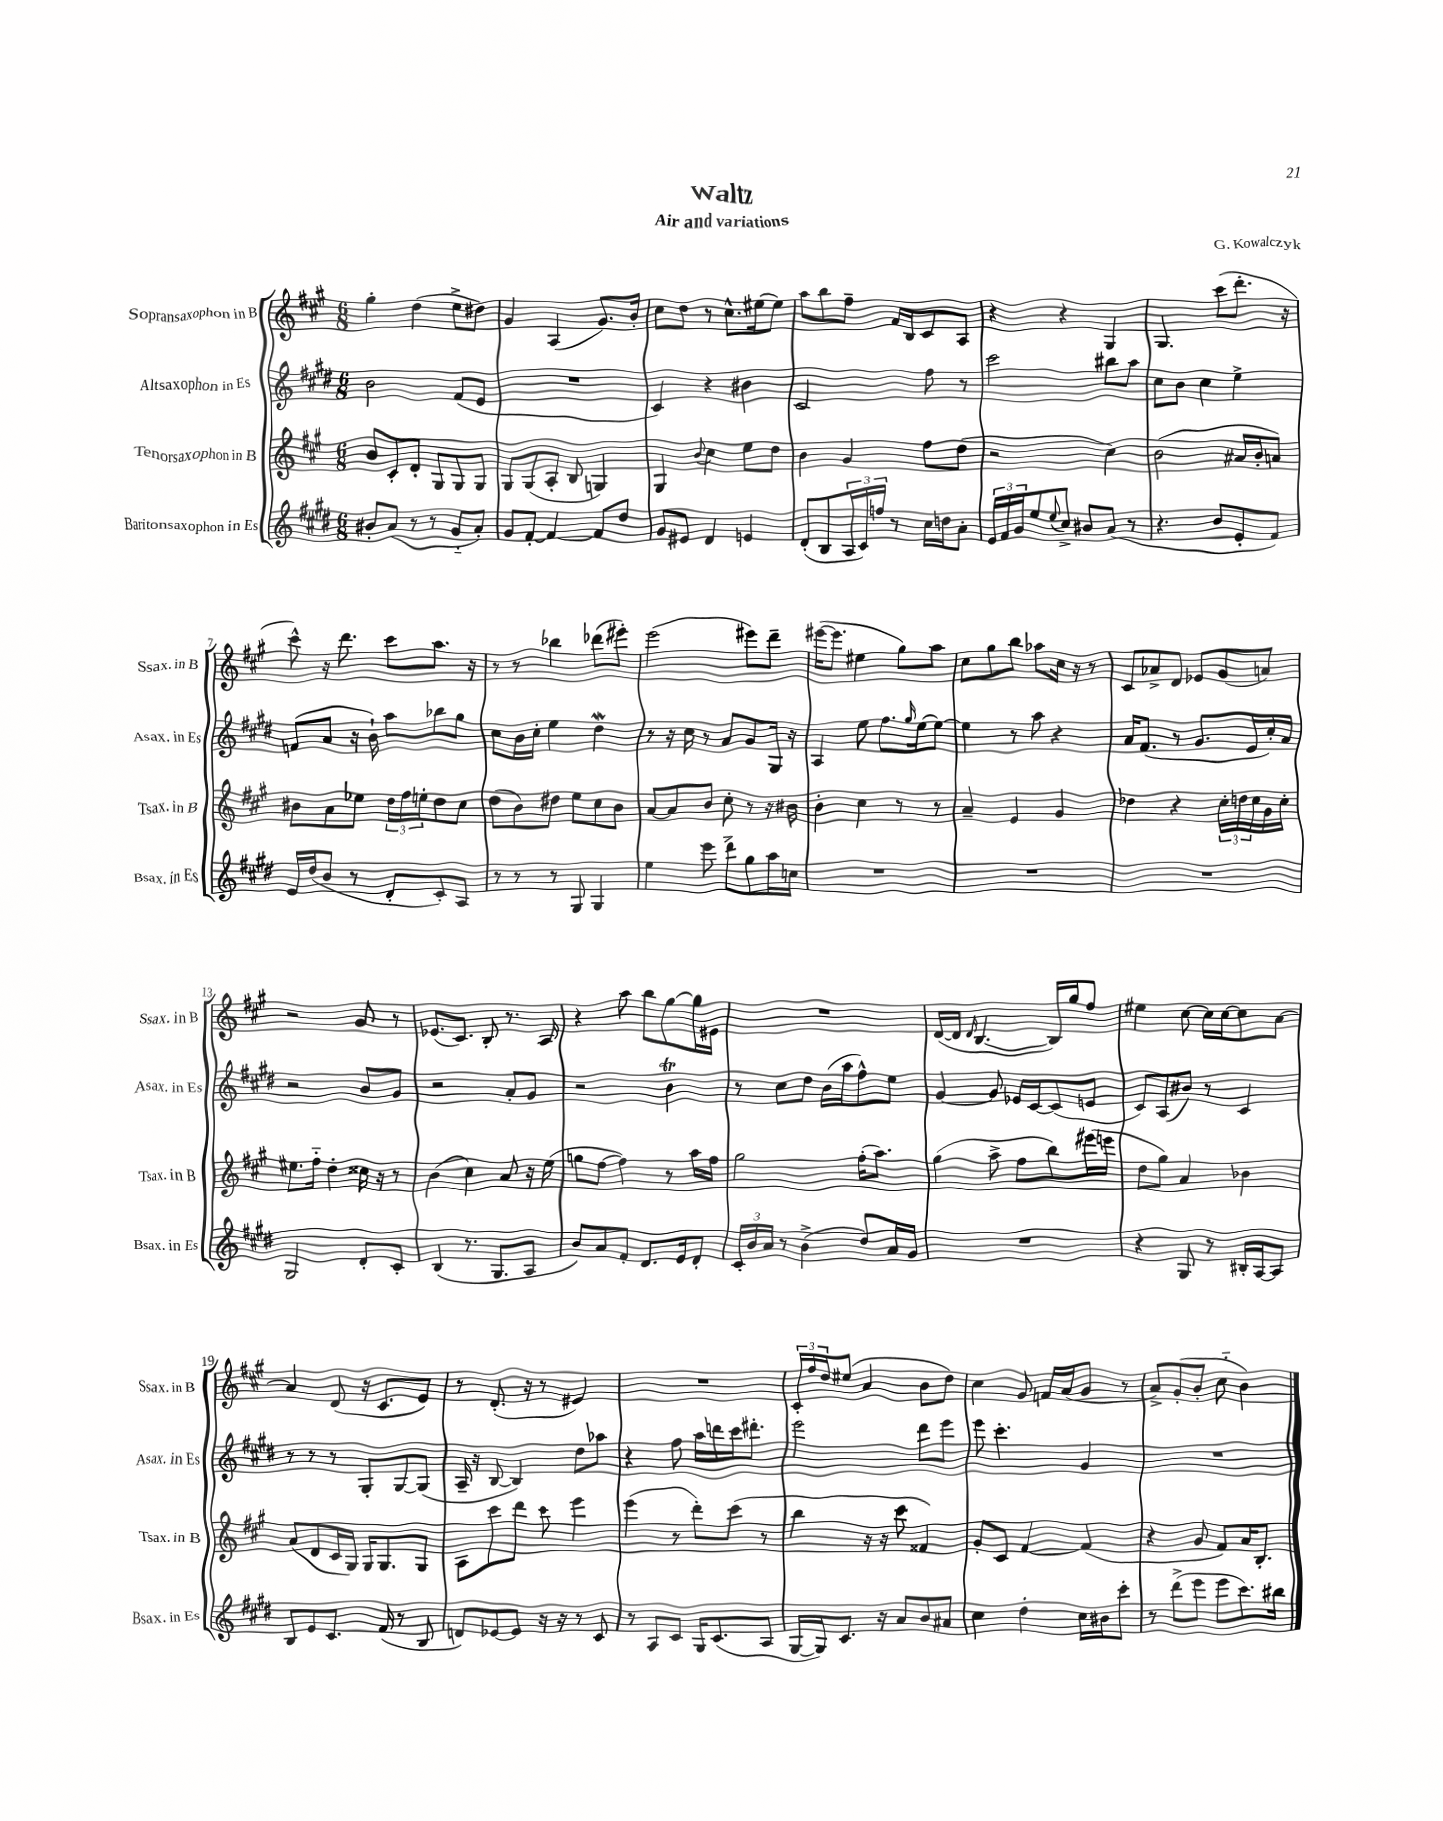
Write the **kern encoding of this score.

**kern	**kern	**kern	**kern
*part4	*part3	*part2	*part1
*staff4	*staff3	*staff2	*staff1
*I"Baritonsaxophon in Es	*I"Tenorsaxophon in B	*I"Altsaxophon in Es	*I"Sopransaxophon in B
*I'Bsax. in Es	*I'Tsax. in B	*I'Asax. in Es	*I'Ssax. in B
*clefG2	*clefG2	*clefG2	*clefG2
*k[f#c#g#d#]	*k[f#c#g#]	*k[f#c#g#d#]	*k[f#c#g#]
*M6/8	*M6/8	*M6/8	*M6/8
=1	=1	=1	=1
8b#X'/L	8b/L	2b\	4gg#'\
(8a/J	8c#'/	.	.
8r	8d'/J	.	(4dd\
8r	8G#/L	.	.
8g#/L	8G#/	(8f#/L	8ee^\L
8a'/J)	8G#/J	8e/J	8dd#X\J)
=2	=2	=2	=2
8g#/L	8G#/L	2.r	4g#/
[8f#'/J	(8G#/	.	.
4f#/_	8A'/J	.	(4A/
.	8B/	.	.
8f#/L]	4Gn/)	.	8.g#/L)
8dd#/J	.	.	.
.	.	.	16b'/Jk
=3	=3	=3	=3
8g#/L	4G#/	4c#/)	8cc#\L
8e#X/J	.	.	8dd\J
.	8qqb/	.	.
4d#/	4cc#\	4r	8r
.	.	.	8.cc#^^\L
4en/	8ee\L	4b#X\	.
.	.	.	[16ee#X\k
.	8dd\J	.	8ee#\J]
=4	=4	=4	=4
(8d#'/L	4b\	2c#/	8aa\L
8B/	.	.	8bb\
24A/L	4g#/	.	8ff#~\J
24c#/)	.	.	.
24ffn/JJ	.	.	.
8r	.	.	16f#/LL
.	.	.	16B/J
16cc#\LL	8ff#\L	8ff#\	8c#/
16ddn\J	.	.	.
8a'\J	(8dd\J	8r	8A/J
=5	=5	=5	=5
24e/LL	2r	2ccc#\	4r
24f#/	.	.	.
24g#/J	.	.	.
8ee/	.	.	.
8qqee/	.	.	.
8cc#^/J	.	.	4r
8b#X/L	.	.	.
(8a/J	4cc#\)	8bb#X\L	4G#/
8r	.	8aa\J	.
=6	=6	=6	=6
4.r	(2b\	8cc#\L	4.G#/
.	.	8b\J	.
.	.	4cc#\	.
8b/L	.	.	(8ccc#\L
8e'/	16a#X/LL	4ee^\	8.ddd'\J
.	16b'/J	.	.
8f#/J)	8an/J)	.	.
.	.	.	16r
!!LO:LB:g=z
=7	=7	=7	=7
16e/LL	8b#X\L	(8fn/L	8ccc#^^\)
(16dd#/J	.	.	.
8b/J	8a\	8a/J	16r
.	.	.	8.ddd\
8r	8ee-X\J	16r	.
.	.	16b`\)	.
8d#'/L	24dd\LL	8aa\L	8ccc#\L
.	24ff#\	.	.
.	24een'\J	.	.
8c#'/)	8dd\	8bb-X\	8.aa\J
8A/J	8cc#\J	8gg#\J	.
.	.	.	16r
=8	=8	=8	=8
8r	(8dd\L	8cc#\L	8r
8r	8b\)	16b\L	8r
.	.	16cc#'\JJ	.
8r	8dd#X\J	4ee\	4bb-X\
8G#/	8ee\L	.	.
4G#/	8cc#\	4dd#W\	(8ddd-X\L
.	8b\J	.	8eee#X'\J)
=9	=9	=9	=9
4ee\	[8a/L	8r	(2eee\
.	8a/]	16r	.
.	.	16cc#\	.
8eee\	8b/J	8r	.
8ddd#^\L	8cc#'\	8a/L	.
8gg#\	8r	8g#/	8eee#X\L)
16aa\L	16r	16G#/Jk	8ddd~\J
16ccn\JJ	16b#X\	16r	.
=10	=10	=10	=10
2.r	4b'\	4A/	([16eee#X\KL
.	.	.	8.eee#\J]
.	4cc#\	8ee\	4ee#X\
.	.	8.ff#\L	.
.	8r	.	8gg#\L)
.	.	16qqgg#/	.
.	.	[16ee\k	.
.	8r	8ee\J_	8aa\J
=11	=11	=11	=11
2.r	4a~/	4ee\]	8cc#\L
.	.	.	8gg#\
.	4e/	8r	8bb\J
.	.	8aa\	8aa-X\L
.	4g#/	4r	16cc#\Jk
.	.	.	16r
.	.	.	8r
=12	=12	=12	=12
2.r	4dd-X\	16a/KL	8c#/L
.	.	(8.f#/J	.
.	.	.	8a-X^/
.	4r	8r	8d/J
.	.	8.g#/L	8e-X/L
.	24cc#'\LL	.	(8g#/
.	24ddn\	.	.
.	.	16e/L	.
.	24cc#\	.	.
.	16g#\	16cc#'/)	8an/J)
.	16cc#'\JJ	16a/JJ	.
!!LO:LB:g=z
=13	=13	=13	=13
2G#/	8.ee#X\L	2r	2r
.	16ff#\Jk	.	.
.	4dd'\	.	.
8d#'/L	16cc##X\	8b/L	8g#/
.	16r	.	.
8c#'/J	8r	8g#/J	8r
=14	=14	=14	=14
(4B/	(4b\	2r	(8.e-X/L
.	.	.	8.c#/J)
8.r	4cc#\)	.	.
.	.	.	8B'/
8.G#/L	.	.	.
.	8a/	8a'/L	8.r
8A/J	16r	8g#/J	.
.	(16ee\	.	16A/
=15	=15	=15	=15
8b/L)	8ggn\L	2r	4r
8a/	[8ff#\J	.	.
8f#'/J	4ff#\])	.	8aa\
8.d#/L	.	.	8bb\L
.	8r	4bT\	[8gg#\
16e/k	.	.	.
8d#'/J	16aa\LL	.	16gg#\L]
.	16ff#\JJ	.	16e#X\JJ
=16	=16	=16	=16
24c#'/LL	2gg#\	8r	2.r
24b/	.	.	.
24a/JJ	.	.	.
8r	.	8cc#\L	.
(4b^\	.	8dd#\J	.
.	.	(16b\LL	.
.	.	16aa\J	.
8dd#/L)	(16ff#'\KL	8ff#^^\)	.
.	8.aa\J)	.	.
16a/L	.	8ee\J	.
16g#/JJ	.	.	.
=17	=17	=17	=17
2.r	(4gg#\	[4g#/	([16d/LL
.	.	.	16d/JJ]
.	.	.	16qqd/
.	.	.	[4.B/
.	8aa^\	8g#/]	.
.	8ff#\L	16e-X/LL	.
.	.	[16c#/J	.
.	8bb\)	(8c#/]	16B/LL])
.	.	.	16gg#/J
.	(16eee#X\L	8en/J	8ff#/J
.	16eeen\JJ	.	.
=18	=18	=18	=18
4r	8dd\L	8c#/L)	4ee#X\
.	8gg#\J)	(8A/	.
8G#/	4a/	8b#X/J)	[8cc#\
8r	.	8r	16cc#\LL]
.	.	.	[16cc#\J
16B#X'/LL	4b-X\	4c#/	8cc#\]
[16A/J	.	.	.
8A/J]	.	.	[8a\J
!!LO:LB:g=z
=19	=19	=19	=19
8B/L	(8a/L	8r	4a/]
8e/	8d/	8r	.
8.c#/J	16c#/L	8r	(8d/
.	16G#/JJ)	.	.
.	16G#/KL	8G#'/L	16r
(16f#/	8.G#/	.	8.c#/L
8r	.	[8G#/	.
8B/	8G#/J	(8G#/J]	8e/J)
=20	=20	=20	=20
8dn/L)	8A\L	16A~/	8r
.	.	16r	.
[8e-X/	8ccc#\	[8B/	(8.d'/
8e-/J]	8ddd\J	4B/])	.
.	.	.	16r
16r	8ccc#\	.	8r
16r	.	.	.
8r	4eee\	8dd#\L	4e#X/)
8c#/	.	8aa-X\J	.
=21	=21	=21	=21
8r	(4eee\	4r	2.r
8A/L	.	.	.
8c#/J	8r	8ff#\	.
16G#/KL	8ddd'\L)	16aa\LL	.
(8.c#/	.	16dddn\	.
.	(8ccc#\J	16ccc#\J	.
.	.	8.ddd#X'\J	.
8A/J	8r	.	.
=22	=22	=22	=22
[16G#/LL	4bb\	2eee\	24c#'/LL
.	.	.	24ff#/
16G#/J])	.	.	.
.	.	.	24dd/J
8.c#/J	.	.	(8ee#X/J
.	16r	.	4a/
16r	16r	.	.
8a/L	8ccc#\	.	.
8b/	4f##X/)	8ddd#\L	8b\L
8a#X/J	.	8eee\J	8dd\J)
=23	=23	=23	=23
4cc#\	8g#'/L	8eee\	4cc#\
.	8c#/J	4.ccc#'\	.
4dd#'\	[4f#/	.	8g#/
.	.	.	16fn/LL
.	.	.	(16a/J
16cc#\LL	(4f#/]	4g#/	8g#/J
16b#X\J	.	.	.
8ccc#'\J	.	.	8r
=24	=24	=24	=24
8r	4r	2.r	8a^/L)
(8ddd#^\L	.	.	(8g#'/
8eee\J	8g#/	.	8b'/J
8eee\L	8f#/L)	.	8cc#\
8.ccc#\)	16a/K	.	4b\)
.	8.B'/J	.	.
16bb#X\Jk	.	.	.
==	==	==	==
*-	*-	*-	*-
